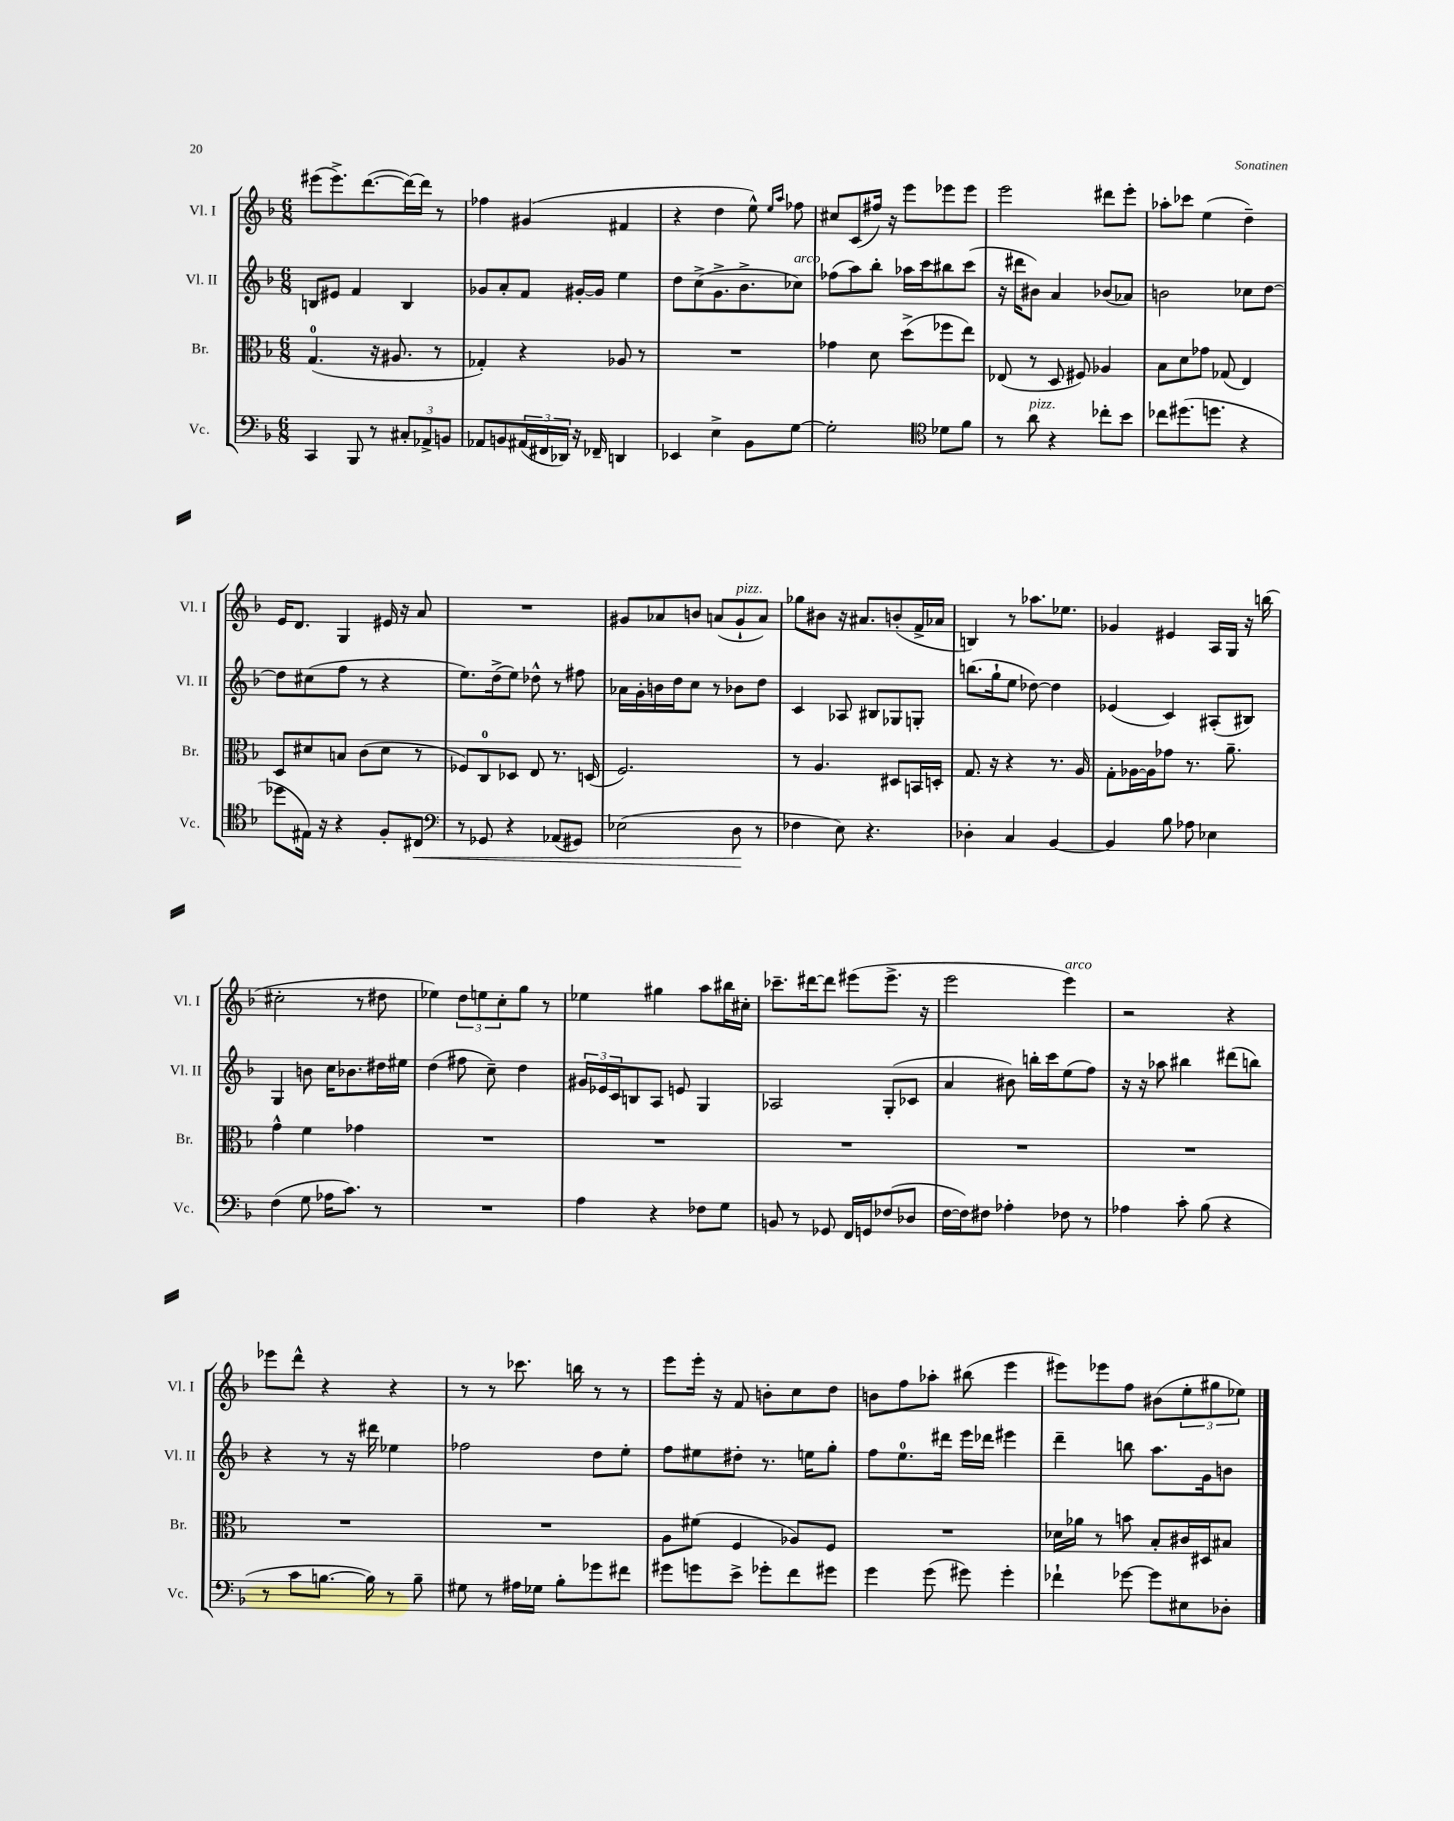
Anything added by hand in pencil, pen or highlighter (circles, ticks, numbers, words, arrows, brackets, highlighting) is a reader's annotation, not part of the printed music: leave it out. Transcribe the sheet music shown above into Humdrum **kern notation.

**kern	**kern	**kern	**kern
*staff4	*staff3	*staff2	*staff1
*clefF4	*clefC3	*clefG2	*clefG2
*k[b-]	*k[b-]	*k[b-]	*k[b-]
*M6/8	*M6/8	*M6/8	*M6/8
4CC	(4.G	8B	(8eee#
.	.	8e#	8.eee#^)
8BBB-	.	4f	.
.	.	.	([8.ddd
8r	16r	.	.
.	8.A#	.	.
12C#'	.	4B	16ddd_)
.	.	.	16ddd]
12AA-^	.	.	.
.	8r	.	8r
12BB	.	.	.
=	=	=	=
8AA-	4G-')	8g-	4ff-
8BB	.	8a'	.
(24AA#	4r	8f	(4g#
24FF#	.	.	.
24DD-)	.	.	.
16r	.	[16g#'	.
16FF-~	.	16g#]	.
4DD	8A-	4ee	4f#
.	8r	.	.
=	=	=	=
4EE-	2.r	8dd	4r
.	.	(8cc^	.
4E^	.	8.g^	4dd
.	.	8.b-^	.
8BB-	.	.	8ee^^)
.	.	.	16qqee
.	.	.	16qqaa
[8G	.	8cc-)	8ff-
=	=	=	=
2G']	4g-	(8ff-	8cc#
.	.	8aa)	(8c
.	8d	8bb-'	16ff#)
.	.	.	16r
.	(8dd^	16aa-	8eee
.	.	16ccc	.
*clefC4	*	*	*
8d-	8ff-	8bb#	8eee-
8f	8ee)	(8ccc	8eee-
=	=	=	=
8r	(8E-	16r	2eee
.	.	16ddd#	.
8a	8r	8b#)	.
4r	8D	4a	.
.	8F#)	.	.
8cc-'	4A-	(8b-	8ddd#
8b-	.	8a-)	8eee'
=	=	=	=
8cc-	8B-	2b	8aa-'
(8.dd#	8d	.	8ccc-
.	8g-	.	(4ee
8.dd	.	.	.
.	(8G-	.	.
4r	4E)	8cc-	4dd~)
.	.	[8dd	.
=	=	=	=
8dd-	8D	8dd]	16e
.	.	.	8.d
16E#)	8d#	(8cc#	.
16r	.	.	.
4r	8B	8ff	4G
.	(8c	8r	.
8F'	8d#	4r	16e#
.	.	.	16r
8C#	8r	.	8a
=	=	=	=
*clefF4	*	*	*
8r	8F-)	8.ee)	2.r
8GG-	8C	.	.
.	.	(16dd^	.
4r	8D-	8ee)	.
.	8E	8dd-^^	.
(8AA-	8.r	8r	.
8GG#)	.	8ff#	.
.	(16D	.	.
=	=	=	=
(2E-	2.F)	16a-	8g#
.	.	16g'	.
.	.	16b	8a-
.	.	16dd	.
.	.	8cc	8b
.	.	8r	(8a
8D	.	8b-	8g#`
8r	.	8dd	8a)
=	=	=	=
4F-	8r	4c	8gg-
.	4.A	.	8b#
8E)	.	8A-	16r
.	.	.	8.a#
4.r	.	8B#	.
.	8D#	8G-	(8b'
.	16BB	8G'	16f^
.	16D'	.	16a-
=	=	=	=
4D-'	8.G	(8.bb	4B)
.	16r	16gg`	.
4C	4r	8ee	8r
.	.	[8dd-)	8.aa-
[4BB-	8.r	4dd-]	.
.	.	.	8.ee-
.	16A	.	.
=	=	=	=
4BB-]	8G'	(4e-	4g-
.	[16A-	.	.
.	16A-]	.	.
8B-	8g-	4c)	4e#
8A-	8.r	.	.
4E-	.	(8A#'	16A
.	8.a~	.	16G
.	.	8B#)	16r
.	.	.	(16bb
=	=	=	=
(4F	4g^^	4G	2cc#'
8G	4f	8b	.
16A-	.	16cc	.
8.c)	.	8.b-	.
.	4g-	.	8r
8r	.	16dd#	8dd#
.	.	16ee#	.
=	=	=	=
2.r	2.r	(4dd	4ee-)
.	.	8ff#	12dd
.	.	.	12ee
.	.	8cc~)	.
.	.	.	12cc'
.	.	4dd	8gg
.	.	.	8r
=	=	=	=
4A	2.r	24g#	4ee-
.	.	24e-	.
.	.	24c	.
.	.	8B	.
4r	.	8A	4gg#
.	.	8e	.
8F-	.	4G	8aa
8G	.	.	16bb#
.	.	.	16cc#'
=	=	=	=
8BB	2.r	2A-	8.ccc-~
8r	.	.	.
.	.	.	[16ddd#
8GG-	.	.	8ddd#]
16FF	.	.	(8eee#
16GG	.	.	.
(8F-	.	(8G'	8.eee#^
8D-	.	8c-	.
.	.	.	16r
=	=	=	=
[16F	2.r	4a	2eee
16F])	.	.	.
8F#	.	.	.
4A-'	.	8b#)	.
.	.	16bb'	.
.	.	16ccc	.
8F-	.	(8ee	4eee)
8r	.	8ff)	.
=	=	=	=
4A-	2.r	16r	2r
.	.	16r	.
.	.	8aa-	.
8c'	.	4bb#	.
(8B-	.	.	.
4r	.	(8ddd#	4r
.	.	8bb)	.
=	=	=	=
8r	2.r	4r	8eee-
8c	.	.	8ddd^^
[8.B	.	8r	4r
.	.	16r	.
16B])	.	16ddd#	.
8r	.	4ee-	4r
8B~	.	.	.
=	=	=	=
8G#	2.r	2ff-	8r
8r	.	.	8r
16A#	.	.	8.ccc-
16G-	.	.	.
8B-'	.	.	.
.	.	.	16bb
8g-	.	8dd	8r
8f#	.	8ee'	8r
=	=	=	=
8g#	8A	8ff	8eee
8g	(8f#	8ee#	16eee'
.	.	.	16r
8e^	4F	8dd#'	8f
8g-'	.	8.r	8b'
8f	8A-)	.	8cc
.	.	16ee	.
8g#	8F	8gg'	8dd
=	=	=	=
4g	2.r	8ff	8b
.	.	8.ee	8ff
(8g	.	.	8aa-'
.	.	16ddd#	.
8g#)	.	16eee	(8bb#
.	.	16ddd-	.
4g#'	.	4eee#	4eee
=	=	=	=
4f-`	16d-	4ddd~	8eee#)
.	16a-	.	.
.	8r	.	8eee-
[8g-	8b	8bb	8ff
8g-]	8B-'	8.aa	(8b#
8E#	16c#	.	12ee'
.	16D#	16g	.
.	.	.	12gg#
8D-'	8B#	8b	.
.	.	.	12ee-)
==	==	==	==
*-	*-	*-	*-
